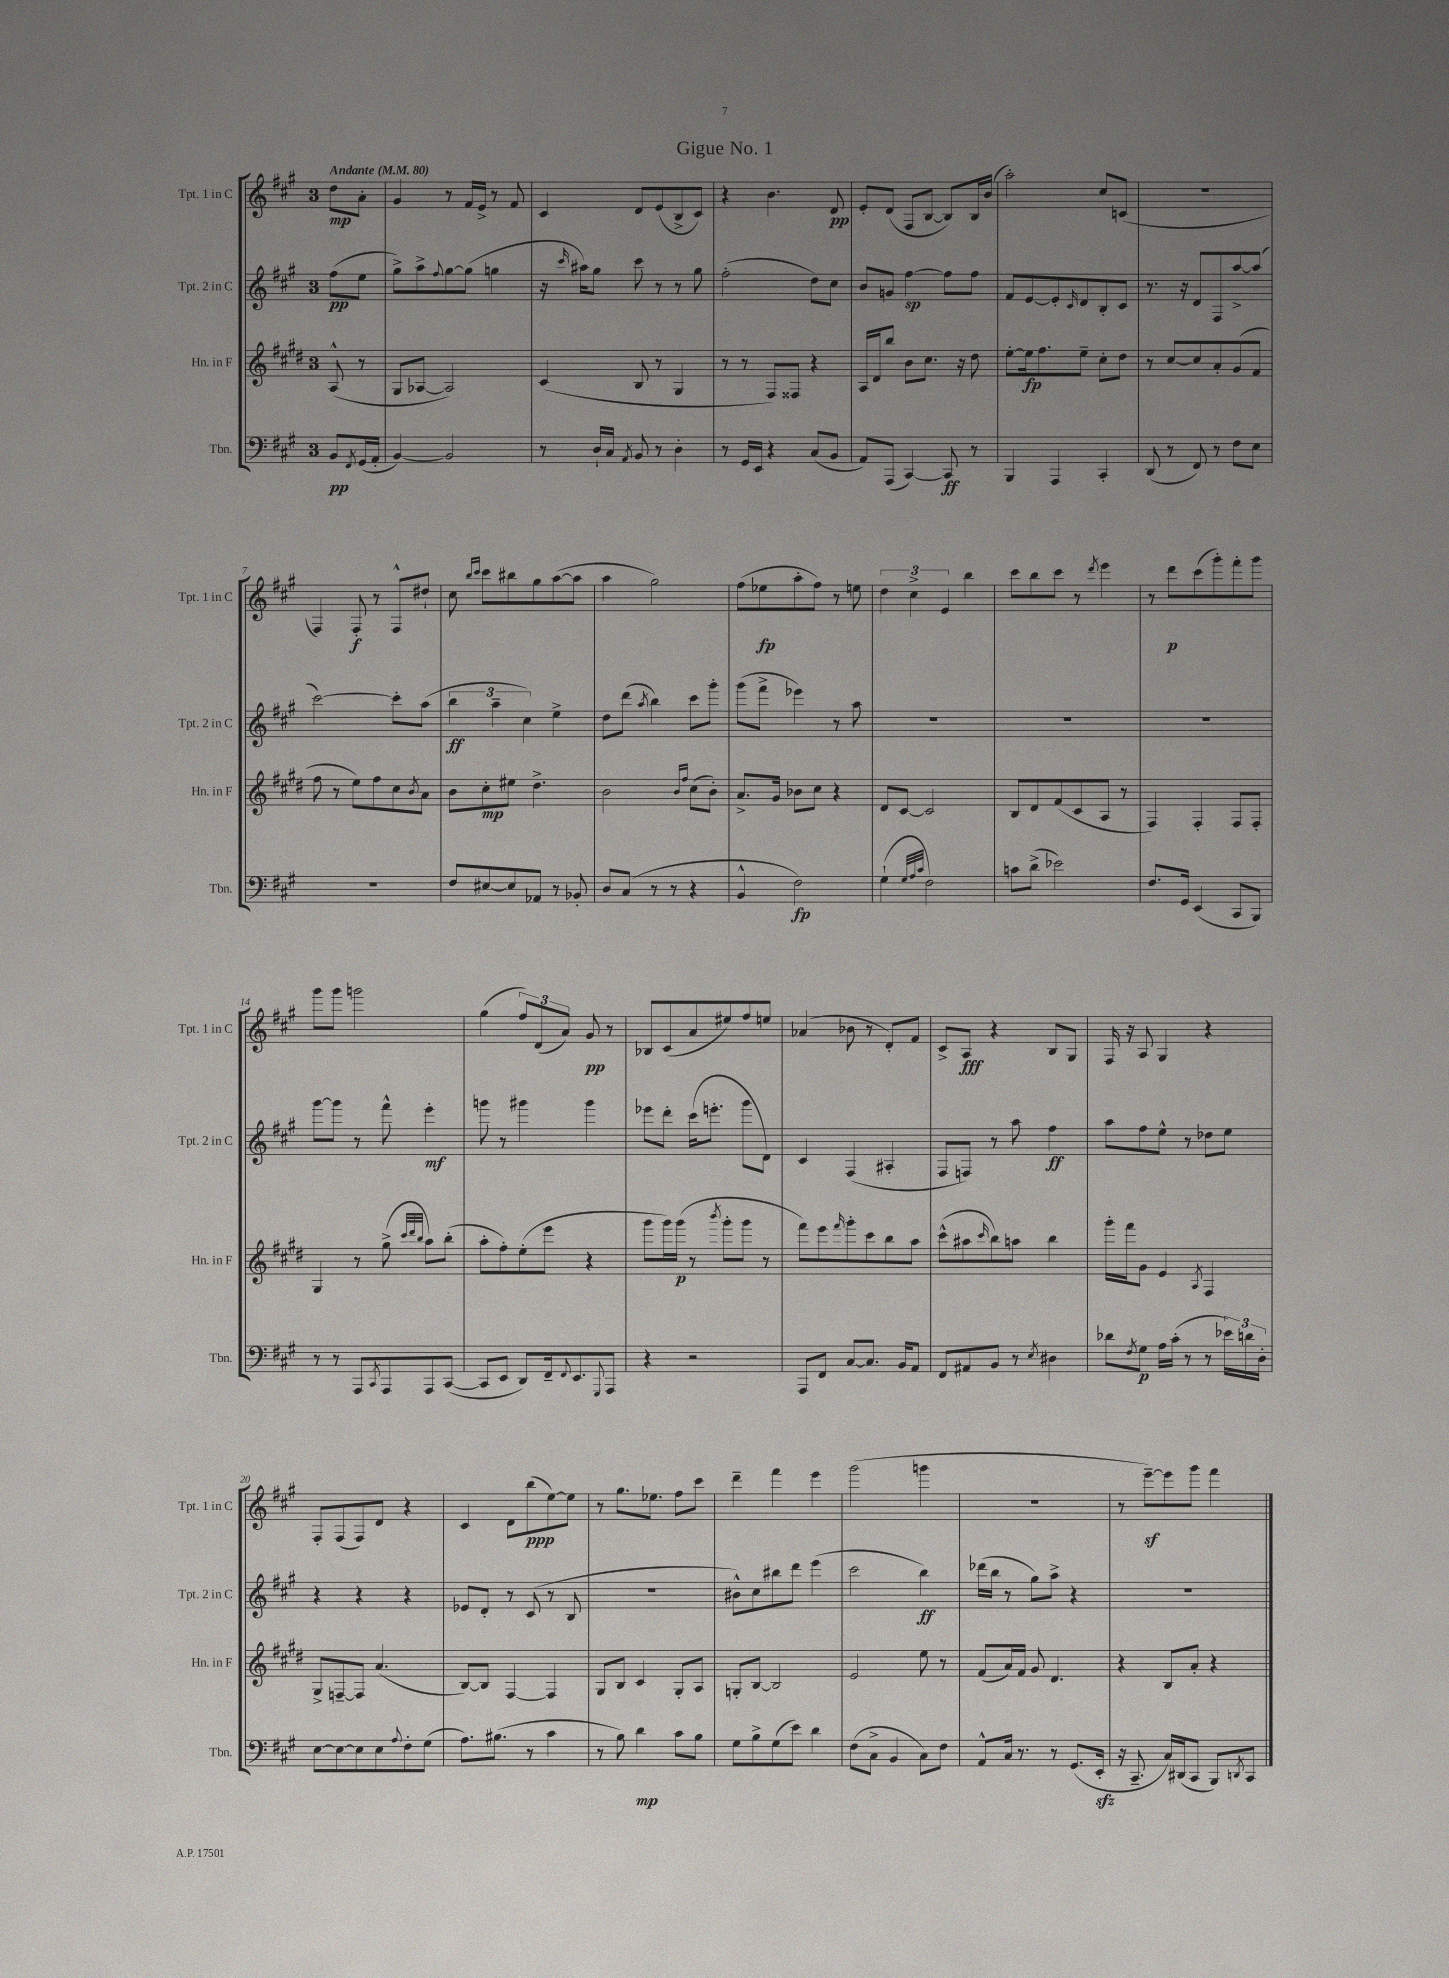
\header { title = "Gigue No. 1" }
<<
\new StaffGroup <<
\new Staff = "s0" \with { instrumentName = "Tpt. 1 in C" shortInstrumentName = "Tpt. 1 in C" } {
    \clef treble \key a \major \once \override Staff.TimeSignature.style = #'single-digit \time 3/4 \partial 4 \tempo "Andante" 4 = 80
    d''8\mp a'8-. |
    gis'4 r8 fis'16 e'16-> r8 fis'8 |
    cis'4 d'8 e'8( b8-> cis'8) |
    r4 b'4. d'8\pp |
    e'8-. d'8( fis8 b8~ b8) b16 b'16( |
    a''2-.) cis''8 c'8( |
    R2. |
    fis4) fis8-.\f r8 fis8-^ dis''8-! |
    cis''8 \grace { b''16 cis'''16 } cis'''8 bis''8 gis''8 a''8~( a''8 |
    a''4 gis''2) |
    fis''8( ees''8\fp a''8-. fis''8) r8 e''8 |
    \tuplet 3/2 { d''4 cis''4-> e'4 } b''4 |
    cis'''8 b''8 cis'''8 r8 \acciaccatura { d'''8 } e'''4 |
    r8 d'''8\p cis'''8( gis'''8-.) fis'''8-. gis'''8 |
    gis'''8 gis'''8 g'''2 |
    gis''4( \tuplet 3/2 { fis''8) d'8( a'8) } gis'8\pp r8 |
    bes8 cis'8( a'8 eis''8) fis''8 e''8 |
    aes'4( bes'8 r8 d'8-.) fis'8 |
    cis'8-> a8\fff r4 b8 gis8 |
    fis16 r16 a8 gis4 r4 |
    fis8-. fis8( fis8) d'8 r4 |
    cis'4 d'8 b''8\ppp( e''8~) e''8 |
    r8 gis''8. ees''8. fis''8 cis'''8 |
    d'''4-- fis'''4 e'''4 |
    gis'''2( g'''4 |
    R2. |
    r8 e'''8~--\sf) e'''8 gis'''8 fis'''4 \bar "|." |
}
\new Staff = "s1" \with { instrumentName = "Tpt. 2 in C" shortInstrumentName = "Tpt. 2 in C" } {
    \clef treble \key a \major \once \override Staff.TimeSignature.style = #'single-digit \time 3/4 \partial 4
    fis''8\pp( e''8 |
    gis''8->) a''8-> \appoggiatura { fis''8 } gis''8~ gis''8( g''4 |
    r16 \grace { cis'''16 } ais''16) gis''8 cis'''8 r8 r8 gis''8 |
    fis''2-.( d''8) cis''8 |
    b'8 g'8 fis''4~\sp fis''8 fis''8 |
    fis'8 e'8~ e'8-. \grace { cis'16 } d'8 b8-. cis'8 |
    r8. r16 d'8 fis8 a''8~-> a''8( |
    cis'''2~) cis'''8-. a''8( |
    \tuplet 3/2 { b''4\ff a''4-- cis''4) } e''4-> |
    d''8 d'''8( \acciaccatura { a''8 } b''4) cis'''8 gis'''8-. |
    gis'''8( fis'''8-> ees'''4) r8 a''8 |
    R2. |
    R2. |
    R2. |
    gis'''8~ gis'''8 r8 fis'''8-^ e'''4-.\mf |
    g'''8 r8 gis'''4 gis'''4 |
    ees'''8 d'''8-. cis'''16( e'''8.-. gis'''8 d'8) |
    cis'4 fis4( ais4-. |
    fis8 f8) r8 a''8 fis''4\ff |
    a''8 fis''8 e''8-^ r8 des''8 e''8 |
    r4 r4 r4 |
    ees'8 d'8-. r8 cis'8( r8 b8 |
    R2. |
    bis'8-^) cis''8 bis''8 d'''8 e'''4( |
    cis'''2 b''4\ff) |
    des'''16( b''16 r8 gis''8) a''8-> r4 |
    R2. \bar "|." |
}
\new Staff = "s2" \with { instrumentName = "Hn. in F" shortInstrumentName = "Hn. in F" } {
    \clef treble \key e \major \once \override Staff.TimeSignature.style = #'single-digit \time 3/4 \partial 4
    a8-^( r8 |
    gis8 aes8~ aes2) |
    cis'4( b8 r8 gis4 |
    r8 r8 fis8) fisis8 r4 |
    a16 dis'16 b''8 b'8 cis''8. r16 dis''8 |
    e''8~-. e''16\fp fis''8. e''8-- cis''8-. dis''8 |
    r8 cis''8~ cis''8 a'8-. gis'8( fis'8 |
    fis''8 r8 e''8) fis''8 cis''8 \acciaccatura { b'8 } a'8 |
    b'8 cis''8-.\mp eis''8 dis''4.-> |
    b'2 \grace { b'16 fis''16 } cis''8( b'8-.) |
    a'8.-> gis'16 bes'8 cis''8 r4 |
    dis'8 cis'8~ cis'2 |
    b8 dis'8 fis'8( cis'8 a8 r8 |
    fis4) fis4-. fis8 fis8-. |
    gis4 r8 gis''8->( \grace { cis'''32 dis'''32 b''32 } a''8) b''8-.( |
    a''8-. fis''8-.) e''8-.( e'''8 r4 |
    gis'''8 gis'''16) gis'''16\p( r8 \acciaccatura { b'''8 } gis'''8-. gis'''8 r8 |
    fis'''8) e'''8 \grace { fis'''16 } gis'''8-. cis'''8 b''8 a''8 |
    cis'''8-^( ais''8 \grace { cis'''16 } b''8) a''8 b''4 |
    gis'''16-. fis'''16 gis'8 e'4 \acciaccatura { a8 } fis4 |
    gis8-> f8~-- f8 a'4.( |
    b8~) b8 fis4~ fis4 |
    gis8 b8 cis'4 gis8-. a8 |
    g8-. b8~ b2 |
    e'2 e''8 r8 |
    fis'8( a'16) fis'16 gis'8 dis'4. |
    r4 b8 a'8-. r4 \bar "|." |
}
\new Staff = "s3" \with { instrumentName = "Tbn." shortInstrumentName = "Tbn." } {
    \clef bass \key a \major \once \override Staff.TimeSignature.style = #'single-digit \time 3/4 \partial 4
    b,8\pp \acciaccatura { fis,8 } gis,16( a,16-. |
    b,4~) b,2 |
    r8 d16-! cis16 \acciaccatura { a,8 } b,8 r8 d4-. |
    r8 gis,16 e,16 r4 cis8( b,8 |
    a,8) a,,8( cis,4~) cis,8\ff r8 |
    b,,4 a,,4 cis,4-. |
    d,8( r8 fis,8) r8 fis8 e8 |
    R2. |
    fis8 eis8~ eis8 aes,8 r8 bes,8-. |
    d8 cis8( r8 r8 r4 |
    b,4-^ fis2\fp) |
    gis4-!( \grace { gis32 a32 cis'32 } fis2) |
    c'8 d'8->( ees'2) |
    fis8. gis,16 e,4( cis,8 b,,8) |
    r8 r8 a,,8 \acciaccatura { cis,8 } a,,8 a,,8 cis,8~( |
    cis,8 e,8 d,8) fis,16-- \appoggiatura { fis,8 } e,8. \appoggiatura { gis,,8 } a,,8 |
    r4 r2 |
    a,,8 fis,8 cis8~ cis8. b,16 a,8 |
    fis,8 ais,8 b,8 r8 \acciaccatura { e8 } dis4 |
    des'8 \acciaccatura { fis8 } gis8\p a16 cis'16-.( r8 r8 \tuplet 3/2 { ees'16) d'16 d16-. } |
    e8~ e8~ e8 e8 \appoggiatura { a8 } fis8-. gis8( |
    a8.) bis8.( r8 cis'4 |
    r8 b8) d'4\mp cis'8 b8 |
    gis8 b8-> gis8( e'8) d'4 |
    fis8( cis8-> b,4 cis8) fis8 |
    a,8-^ cis16 r8. r8 gis,8.( e,16-.\sfz |
    r16 cis,8.-- cis16) dis,16( cis,8 b,,8) \acciaccatura { d,8 } cis,8 \bar "|." |
}
>>
>>
